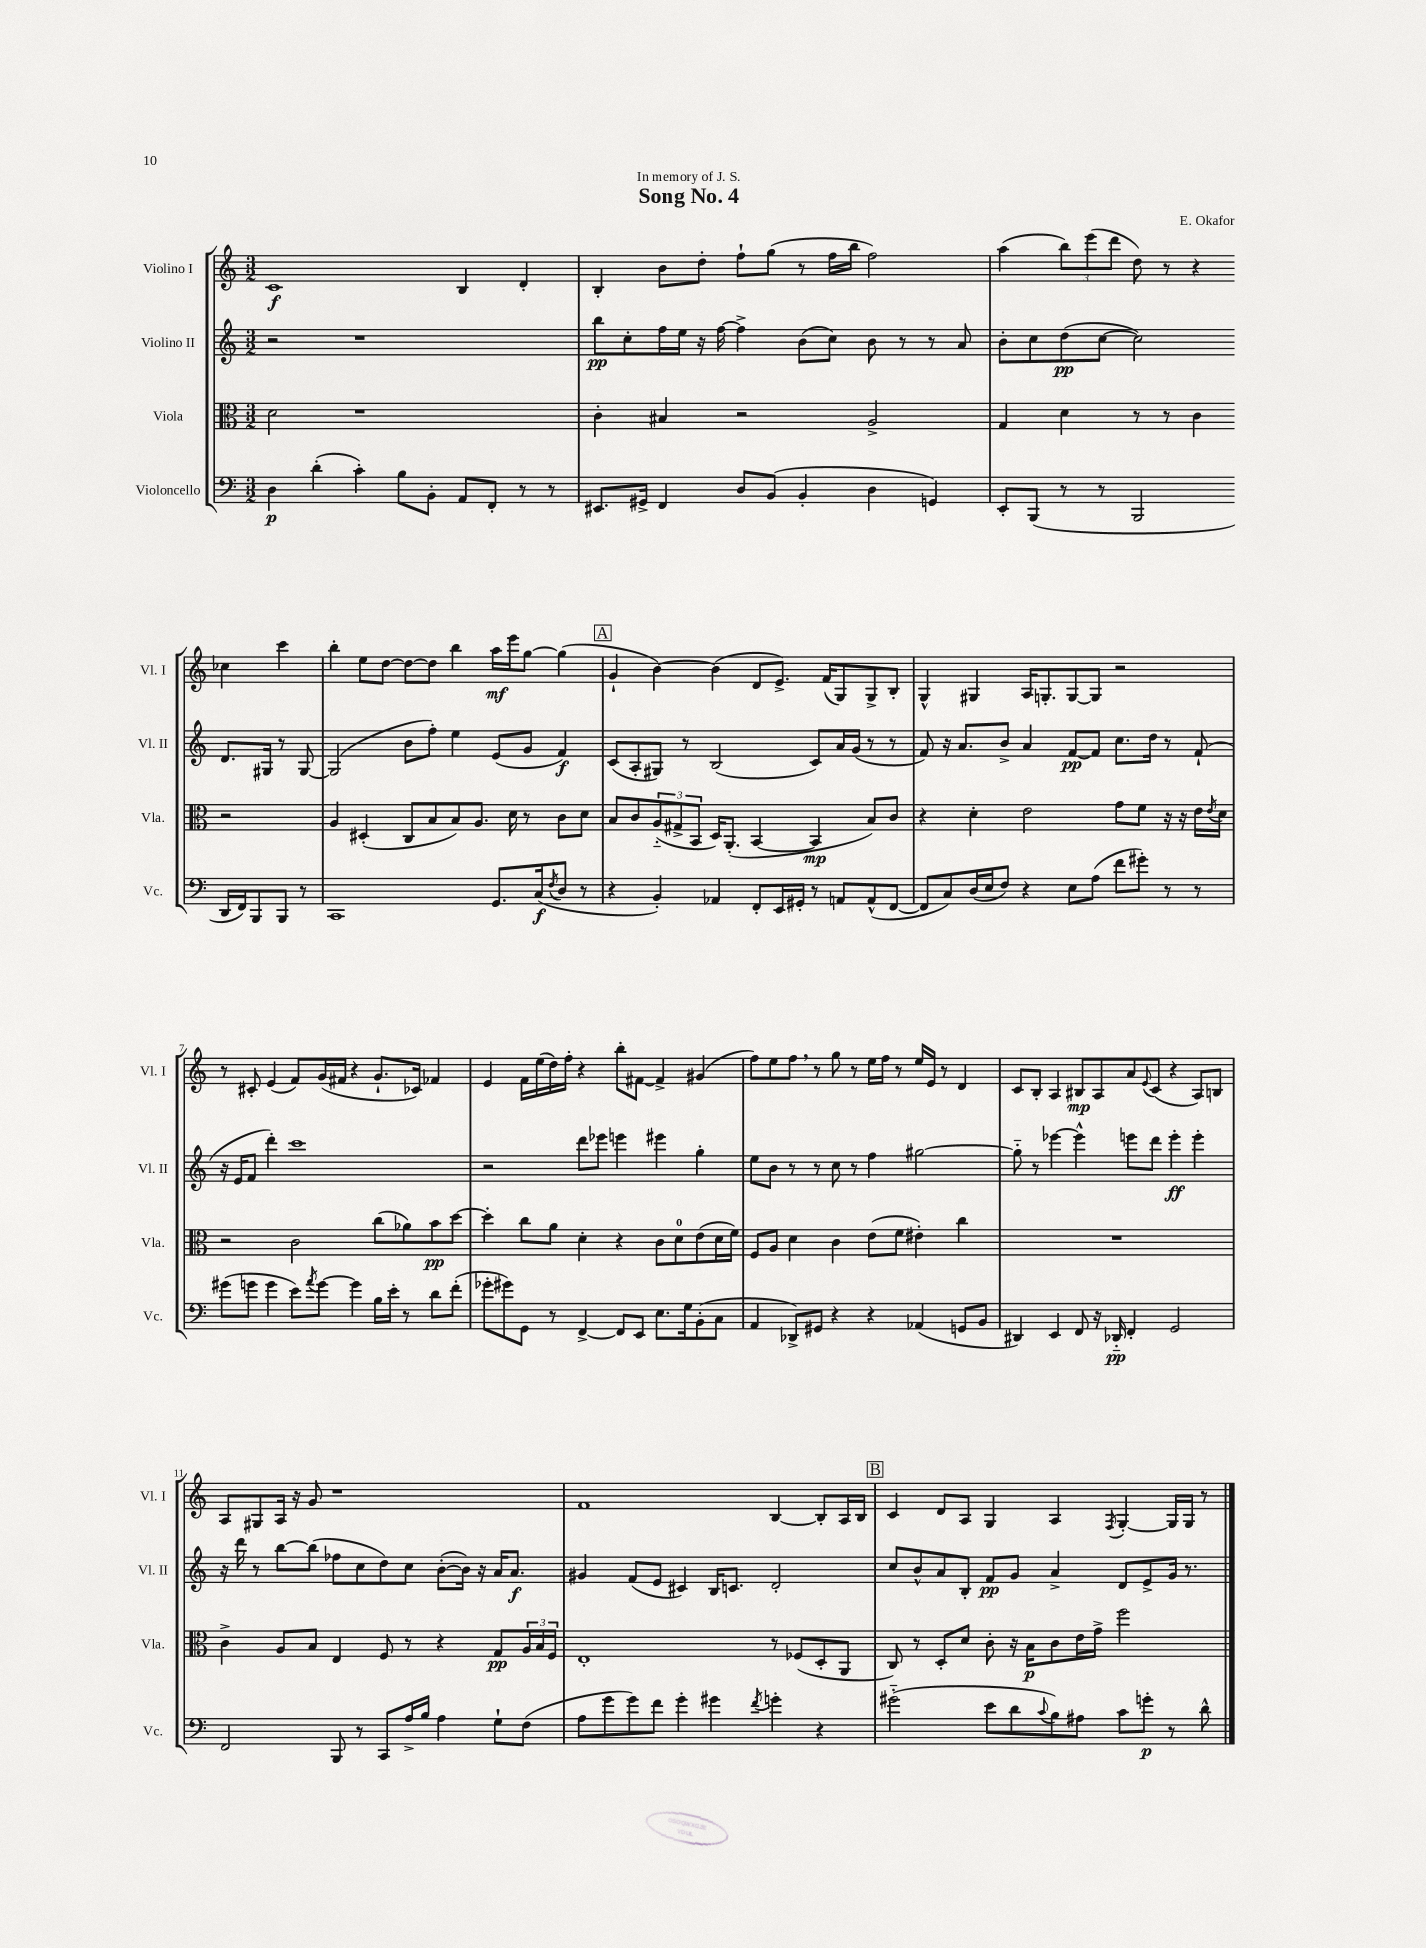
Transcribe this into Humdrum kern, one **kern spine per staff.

**kern	**dynam	**kern	**dynam	**kern	**dynam	**kern	**dynam
*part4	*part4	*part3	*part3	*part2	*part2	*part1	*part1
*staff4	*staff4	*staff3	*staff3	*staff2	*staff2	*staff1	*staff1
*I"Violoncello	*	*I"Viola	*	*I"Violino II	*	*I"Violino I	*
*I'Vc.	*	*I'Vla.	*	*I'Vl. II	*	*I'Vl. I	*
*clefF4	*	*clefC3	*	*clefG2	*	*clefG2	*
*k[]	*	*k[]	*	*k[]	*	*k[]	*
*M3/2	*	*M3/2	*	*M3/2	*	*M3/2	*
=1	=1	=1	=1	=1	=1	=1	=1
4D\	p	2d\	.	2r	.	1c	f
(4d'\	.	.	.	.	.	.	.
4c'\)	.	1r	.	1r	.	.	.
8B\L	.	.	.	.	.	.	.
8BB'\J	.	.	.	.	.	.	.
8AA/L	.	.	.	.	.	4B/	.
8FF'/J	.	.	.	.	.	.	.
8r	.	.	.	.	.	4d'/	.
8r	.	.	.	.	.	.	.
=2	=2	=2	=2	=2	=2	=2	=2
8.EE#X/L	.	4c'\	.	8bb\L	pp	4B'/	.
.	.	.	.	8cc'\	.	.	.
16GG#X^/Jk	.	.	.	.	.	.	.
4FF/	.	4B#X/	.	16ff\L	.	8b\L	.
.	.	.	.	16ee\JJ	.	.	.
.	.	.	.	16r	.	8dd'\J	.
.	.	.	.	[16ff\	.	.	.
8D/L	.	2r	.	4ff^\]	.	8ff`\L	.
(8BB/J	.	.	.	.	.	(8gg\J	.
4BB'/	.	.	.	(8b\L	.	8r	.
.	.	.	.	8cc\J)	.	16ff\LL	.
.	.	.	.	.	.	16bb\JJ	.
4D\	.	2A^/	.	8b\	.	2ff\)	.
.	.	.	.	8r	.	.	.
4GGn/)	.	.	.	8r	.	.	.
.	.	.	.	8a/	.	.	.
=3	=3	=3	=3	=3	=3	=3	=3
8EE'/L	.	4G/	.	8b'\L	.	(4aa\	.
(8BBB/J	.	.	.	8cc\	.	.	.
8r	.	4d\	.	(8dd\	pp	12bb\L)	.
.	.	.	.	.	.	(12eee\	.
8r	.	.	.	[8cc\J	.	.	.
.	.	.	.	.	.	12ddd\J	.
2BBB/	.	8r	.	2cc\])	.	8dd\)	.
.	.	8r	.	.	.	8r	.
.	.	4c\	.	.	.	4r	.
16DD/LL	.	2r	.	8.d/L	.	4cc-X\	.
16FF/J)	.	.	.	.	.	.	.
8BBB/	.	.	.	.	.	.	.
.	.	.	.	16G#X/Jk	.	.	.
8BBB/J	.	.	.	8r	.	4ccc\	.
8r	.	.	.	[8G#/	.	.	.
!!LO:LB:g=z
=4	=4	=4	=4	=4	=4	=4	=4
1CC	.	4A/	.	(2G#X/]	.	4bb'\	.
.	.	(4D#X'/	.	.	.	8ee\L	.
.	.	.	.	.	.	[8dd\J	.
.	.	8C/L	.	8b\L	.	8dd\L_	.
.	.	8B/	.	8ff'\J)	.	8dd\J]	.
.	.	8B/)	.	4ee\	.	4bb\	.
.	.	8.A/J	.	.	.	.	.
8.GG/L	.	.	.	(8e/L	.	16aa\LL	mf
.	.	16d\	.	.	.	16eee\J	.
.	.	8r	.	8g/J	.	[8gg\J	.
(16C/k	f	.	.	.	.	.	.
8qF/	.	.	.	.	.	.	.
8D/J	.	8c\L	.	4f/)	f	(4gg\]	.
8r	.	8d\J	.	.	.	.	.
!!LO:REH:place=s1:t=A
=5	=5	=5	=5	=5	=5	=5	=5
4r	.	8B/L	.	(8c/L	.	4g`/	.
.	.	8c/	.	8A'/	.	.	.
4BB'/)	.	(12A/	.	8G#X/J)	.	[4b\)	.
.	.	12G#X^/	.	.	.	.	.
.	.	.	.	8r	.	.	.
.	.	12BB/J	.	.	.	.	.
4AA-X/	.	16D/KL)	.	(2B/	.	(4b\]	.
.	.	(8.AA'/J	.	.	.	.	.
8FF'/L	.	[4BB/	.	.	.	8d/L	.
16EE/L	.	.	.	.	.	8.e^/J)	.
16GG#X'/JJ	.	.	.	.	.	.	.
8r	.	4BB/]	mp	8c/L)	.	.	.
.	.	.	.	.	.	(16f/KL	.
8AAn/L	.	.	.	16a/L	.	8G/)	.
.	.	.	.	(16g/JJ	.	.	.
(8AA^^/	.	8B/L)	.	8r	.	8G^/	.
[8FF/J	.	8c/J	.	8r	.	8B'/J	.
=6	=6	=6	=6	=6	=6	=6	=6
8FF/L]	.	4r	.	8f/)	.	4G^^/	.
8C/)	.	.	.	16r	.	.	.
.	.	.	.	8.a/L	.	.	.
(16D/L	.	4d'\	.	.	.	4G#X/	.
16E/J	.	.	.	.	.	.	.
8F/J)	.	.	.	8b^/J	.	.	.
4r	.	2e\	.	4a/	.	16A/KL	.
.	.	.	.	.	.	8.Gn'/	.
8E\L	.	.	.	[8f/L	pp	[8G/	.
(8A\J	.	.	.	8f/J]	.	8G/J]	.
8f\L	.	8g\L	.	8.cc\L	.	2r	.
8g#X'\J)	.	8f\J	.	.	.	.	.
.	.	.	.	16dd\Jk	.	.	.
8r	.	16r	.	8r	.	.	.
.	.	16r	.	.	.	.	.
8r	.	16e\LL	.	(8f`/	.	.	.
.	.	8qe/	.	.	.	.	.
.	.	16d\JJ	.	.	.	.	.
!!LO:LB:g=z
=7	=7	=7	=7	=7	=7	=7	=7
(8g#X\L	.	2r	.	16r	.	8r	.
.	.	.	.	16e/KL	.	.	.
8gn\J	.	.	.	8f/J	.	8c#X'/	.
4g\	.	.	.	4ddd'\)	.	(4e/	.
8e\L)	.	2c\	.	1ccc	.	8f/L)	.
8qa/	.	.	.	.	.	.	.
[8g\J	.	.	.	.	.	(16g/L	.
.	.	.	.	.	.	16f#X/JJ	.
4g\]	.	.	.	.	.	4r	.
16B\LL	.	(8cc\L	.	.	.	8.g`/L	.
16e'\JJ	.	.	.	.	.	.	.
8r	.	8a-X\)	.	.	.	.	.
.	.	.	.	.	.	16c-X/Jk)	.
8d\L	.	8b\	pp	.	.	4f-X/	.
(8f'\J	.	[8dd\J	.	.	.	.	.
=8	=8	=8	=8	=8	=8	=8	=8
8g-X'\L	.	4dd'\]	.	2r	.	4e/	.
8g#X\)	.	.	.	.	.	.	.
8GG\J	.	8cc\L	.	.	.	16f\LL	.
.	.	.	.	.	.	(16ee\	.
8r	.	8a\J	.	.	.	16dd\)	.
.	.	.	.	.	.	16ff'\JJ	.
[4FF^/	.	4d'\	.	8ddd\L	.	4r	.
.	.	.	.	8eee-X\J	.	.	.
8FF/L]	.	4r	.	4eeen\	.	8bb'\L	.
8EE/J	.	.	.	.	.	[8f#X\J	.
8.E\L	.	8c\L	.	4eee#X\	.	4f#^/]	.
.	.	8d\	.	.	.	.	.
16G\k	.	.	.	.	.	.	.
(8BB'\	.	(8e\	.	4gg'\	.	(4g#X/	.
8C\J	.	16d\L	.	.	.	.	.
.	.	16f\JJ)	.	.	.	.	.
=9	=9	=9	=9	=9	=9	=9	=9
4AA/	.	8F/L	.	8ee\L	.	8ff\L)	.
.	.	8A/J	.	8b\J	.	8ee\	.
8DD-X^/L)	.	4d\	.	8r	.	8ff,\J	.
8GG#X/J	.	.	.	8r	.	8r	.
4r	.	4c\	.	8cc\	.	8gg\	.
.	.	.	.	8r	.	8r	.
4r	.	(8e\L	.	4ff\	.	16ee\LL	.
.	.	.	.	.	.	16ff\JJ	.
.	.	8f\J	.	.	.	8r	.
(4AA-X/	.	4e#X'\)	.	[2gg#X\	.	16ee/LL	.
.	.	.	.	.	.	16e/JJ	.
.	.	.	.	.	.	8r	.
8GGn/L	.	4cc\	.	.	.	4d/	.
8BB/J	.	.	.	.	.	.	.
=10	=10	=10	=10	=10	=10	=10	=10
4DD#X/)	.	1.r	.	8gg#\]	.	8c/L	.
.	.	.	.	8r	.	8B'/J	.
4EE/	.	.	.	[4eee-X\	.	4A/	.
8FF/	.	.	.	4eee-^^\]	.	8B#X/L	mp
16r	.	.	.	.	.	8A/	.
16DD-X/	pp	.	.	.	.	.	.
4FF'/	.	.	.	8eeen\L	.	8a/	.
.	.	.	.	.	.	8qqe/	.
.	.	.	.	8ddd\J	.	(8c/J	.
2GG/	.	.	.	4eee'\	ff	4r	.
.	.	.	.	4eee'\	.	8A/L)	.
.	.	.	.	.	.	8Bn/J	.
!!LO:LB:g=z
=11	=11	=11	=11	=11	=11	=11	=11
2FF/	.	4c^\	.	16r	.	8A/L	.
.	.	.	.	16ddd\	.	.	.
.	.	.	.	8r	.	8G#X/	.
.	.	8A/L	.	[8bb\L	.	16A/Jk	.
.	.	.	.	.	.	16r	.
.	.	8B/J	.	(8bb\J]	.	8g/	.
8BBB/	.	4E/	.	8ff-X\L	.	1r	.
8r	.	.	.	8cc\	.	.	.
8CC/L	.	8F/	.	8dd\)	.	.	.
16A^/L	.	8r	.	8cc\J	.	.	.
16B/JJ	.	.	.	.	.	.	.
4A\	.	4r	.	([8b'\L	.	.	.
.	.	.	.	16b\Jk])	.	.	.
.	.	.	.	16r	.	.	.
8G`\L	.	8G/L	pp	16a/KL	.	.	.
.	.	.	.	8.a/J	f	.	.
(8F\J	.	24A/L	.	.	.	.	.
.	.	24B/	.	.	.	.	.
.	.	24F/JJ	.	.	.	.	.
=12	=12	=12	=12	=12	=12	=12	=12
8A\L	.	1E'	.	4g#X/	.	1f	.
8g\	.	.	.	.	.	.	.
8g\)	.	.	.	(8f/L	.	.	.
8f\J	.	.	.	8e/J	.	.	.
4g'\	.	.	.	4c#X/)	.	.	.
4g#X\	.	.	.	16B/KL	.	.	.
.	.	.	.	8.cn/J	.	.	.
8qf/	.	.	.	.	.	.	.
4gn'\	.	8r	.	2d'/	.	[4B/	.
.	.	(8F-X/L	.	.	.	.	.
4r	.	8D'/	.	.	.	8B'/L]	.
.	.	8AA/J	.	.	.	16A/L	.
.	.	.	.	.	.	16B/JJ	.
!!LO:REH:place=s1:t=B
=13	=13	=13	=13	=13	=13	=13	=13
(2g#X\	.	8C/)	.	8cc/L	.	4c/	.
.	.	8r	.	8b^^/	.	.	.
.	.	8D'/L	.	8a/	.	8d/L	.
.	.	8d/J	.	8B'/J	.	8A/J	.
8e\L	.	8c'\	.	8f/L	pp	4G/	.
8d\	.	16r	.	8g/J	.	.	.
.	.	16B\KL	p	.	.	.	.
8qqc/	.	.	.	.	.	.	.
8B\)	.	8c\	.	4a^/	.	4A/	.
8A#X\J	.	16e\L	.	.	.	.	.
.	.	16g^\JJ	.	.	.	.	.
.	.	.	.	.	.	8qF/	.
8c\L	.	2ff\	.	8d/L	.	[4G'/	.
8gn'\J	p	.	.	8e^/	.	.	.
8r	.	.	.	16g/Jk	.	16G/LL]	.
.	.	.	.	8.r	.	16G/JJ	.
8d^^\	.	.	.	.	.	8r	.
==	==	==	==	==	==	==	==
*-	*-	*-	*-	*-	*-	*-	*-
